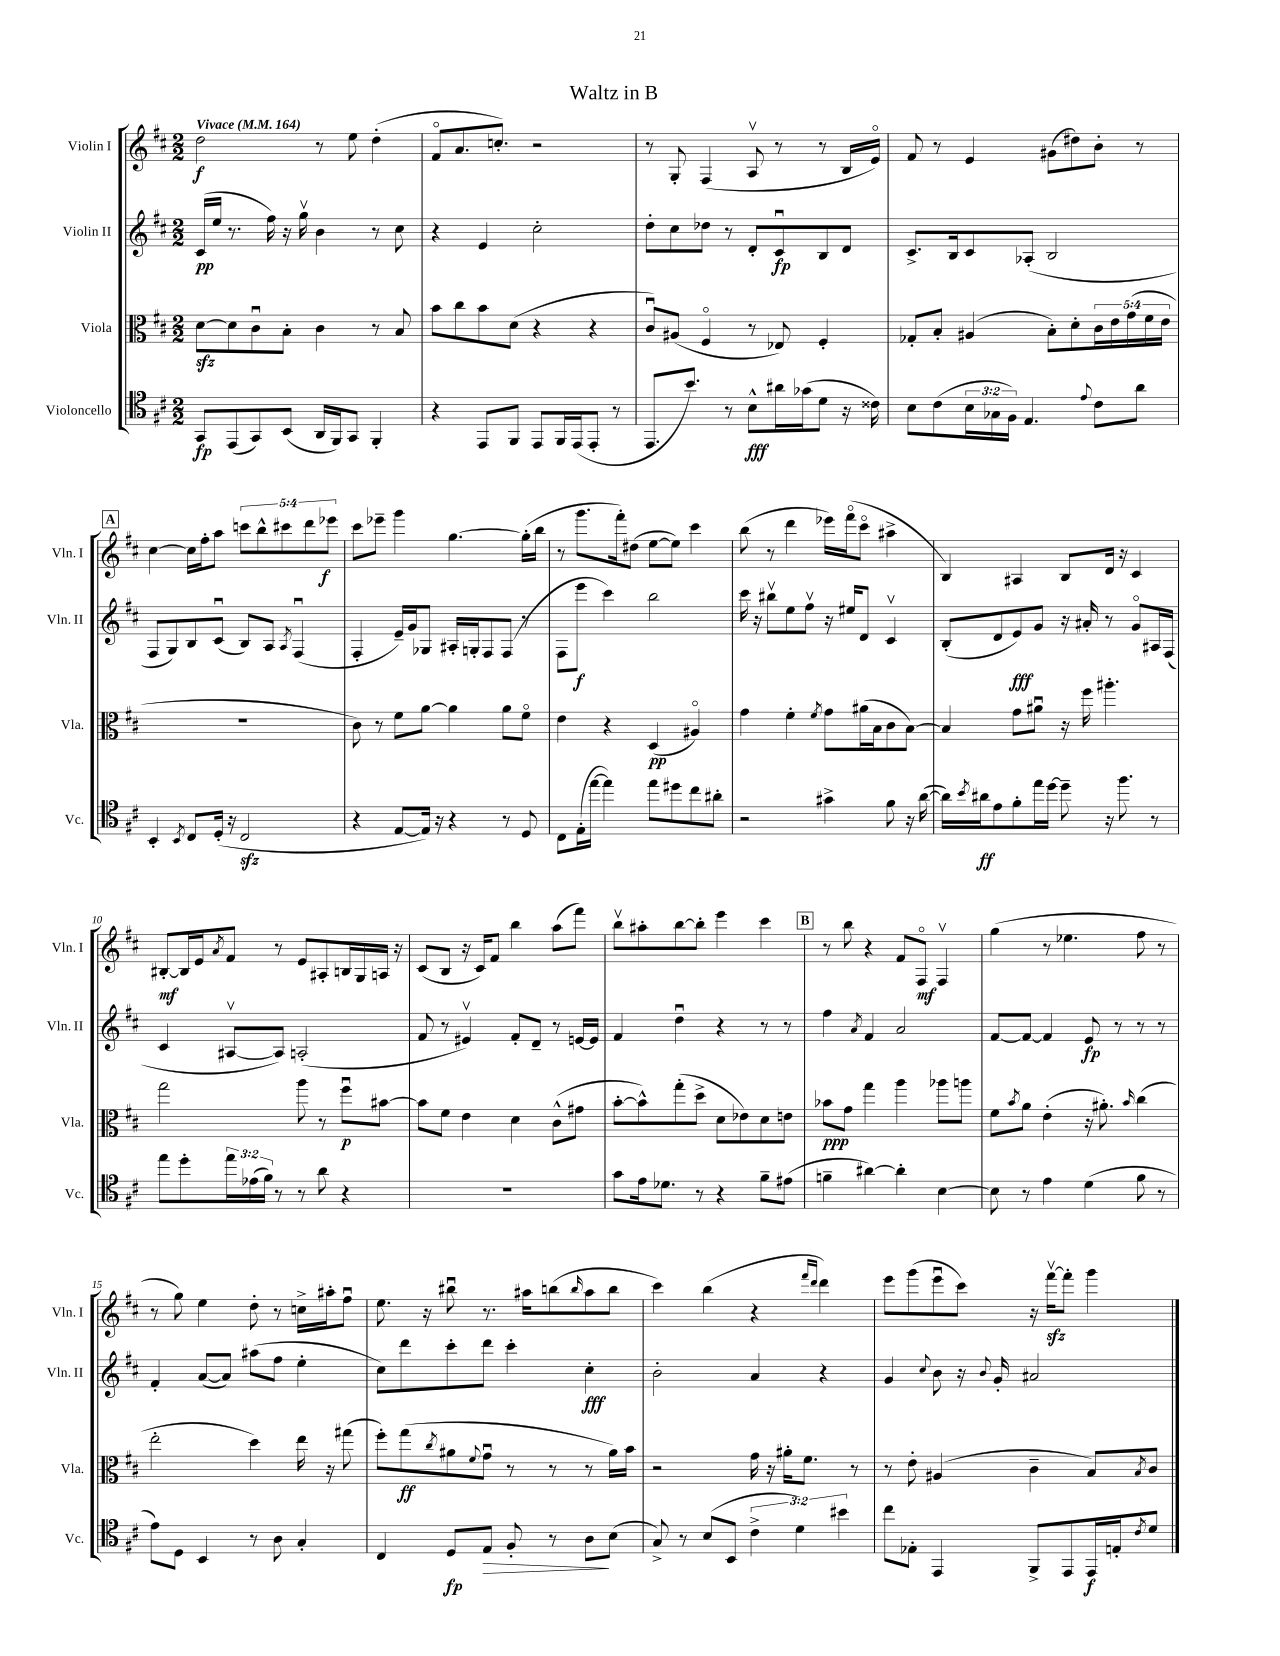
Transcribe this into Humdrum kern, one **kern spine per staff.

**kern	**kern	**kern	**kern
*staff4	*staff3	*staff2	*staff1
*clefC4	*clefC3	*clefG2	*clefG2
*k[f#c#]	*k[f#c#]	*k[f#c#]	*k[f#c#]
*M2/2	*M2/2	*M2/2	*M2/2
*MM164	*MM164	*MM164	*MM164
8GG/L	[8d\L	(16c#/LL	2dd\
.	.	16ee/JJ	.
(8EE/	8d\]	8.r	.
8GG/)	8c#u\	.	.
.	.	16ff#\)	.
(8BB/J	8B'\J	16r	.
.	.	16ggv\	.
16AA/LL	4c#\	4b\	8r
16FF#/J)	.	.	.
8GG/J	.	.	8ee\
4FF#'/	8r	8r	(4dd'\
.	8B/	8cc#\	.
=	=	=	=
4r	8b\L	4r	8f#o/L
.	8cc#\	.	8.a/
8EE/L	8b\	4e/	.
.	.	.	8.cc'/J)
8FF#/J	(8d\J	.	.
8EE/L	4r	2cc#'\	2r
16FF#/L	.	.	.
(16EE/J	.	.	.
8EE'/J	4r	.	.
8r	.	.	.
=	=	=	=
8.EE/L	8c#u/L)	8dd'\L	8r
.	(8A#/J	8cc#\	8G'/
8.b/J)	.	.	.
.	4F#o/	8dd-\J	(4F#/
8r	.	8r	.
8B^^\L	8r	8d'/L	8Av/
16a#\L	8E-/)	8c#u/	8r
(16g-\J	.	.	.
8d\J	4F#'/	8B/	8r
16r	.	8d/J	16B/LL
16c##\)	.	.	16eo/JJ)
=	=	=	=
8B\L	8G-'/L	8.c#^/L	8f#/
(8c#\	8B'/J	.	8r
.	.	16B/k	.
24B\L	(4A#/	8c#/	4e/
24G-\	.	.	.
24F#\JJ)	.	.	.
4.E/	.	(8A-'/J	.
.	8B'\L)	2B/	(8g#\L
.	8d'\	.	8dd#\)
8qqe/	.	.	.
8c#\L	20c#\L	.	8b'\J
.	20e\	.	.
.	(20g\	.	.
8a\J	.	.	8r
.	20f#\	.	.
.	20e\JJ	.	.
=	=	=	=
4BB'/	1r	8F#/L	[4cc#\
.	.	8G/)	.
8qBB/	.	.	.
8C#/L	.	8B/	16cc#\]LL
.	.	.	16ff#'\J
(16D'/Jk	.	(8c#u/J	8aa\J
16r	.	.	.
2C#/	.	8B/L)	10ccc\L
.	.	.	10bb^^\
.	.	8A/J	.
.	.	.	10ccc#\
.	.	8qA/	.
.	.	(4F#u/	.
.	.	.	10ddd\
.	.	.	10eee-\J
=	=	=	=
4r	8c#\)	4F#'/	8ccc#\L
.	8r	.	8eee-~\J
[8E/L	8f#\L	16e~/LL)	4ggg\
.	.	16g/J	.
16E/]Jk)	[8a\J	8G-/J	.
16r	.	.	.
4r	4a\]	16A#'/LL	[4.gg\
.	.	16G'/J	.
.	.	8F#/	.
8r	8a\L	(8F#/J	.
8D/	8f#o\J	8r	(16gg'\]LL
.	.	.	16bb\JJ
=	=	=	=
8C#\L	4e\	8F#\L	8r
(16E'\L	.	8eee\J	8.ggg\L
[16ee\JJ	.	.	.
4ee\])	4r	4ccc#\)	.
.	.	.	16fff#'\k)
.	.	.	(8dd#\J
8ee\L	(4D/	2bb\	[8ee\L
8dd#\	.	.	8ee\]J)
8cc#\	4A#o/)	.	4ccc#\
8a#'\J	.	.	.
=	=	=	=
2r	4g\	16ccc#\	(8bb\
.	.	16r	.
.	.	8bb#v\L	8r
.	4f#'\	8ee\	4ddd\
.	.	8ff#v\J	.
.	8qf#/	.	.
4g#^\	8g\L	16r	16eee-\LL)
.	.	16ee#/LK	(16fff#o\J
.	(16a#\L	8d/J	8ccc#o\J
.	16B\J	.	.
8f#\	8c#\	4c#v/	4aa#^\
16r	[8B\J)	.	.
([16a\	.	.	.
=	=	=	=
16a\]LL)	4B/]	(8B'/L	4B/)
8qb/	.	.	.
16a#\J	.	.	.
8e\	.	8d/	.
8f#'\	8g\L	8e/)	4A#/
16ee\L	8a#u\J	8g/J	.
[16dd\JJ	.	.	.
8dd~\]	16r	16r	8B/L
.	16ff#\	16a#'/	.
16r	4.aa#'\	8r	16d/Jk
8.ff#\	.	.	16r
.	.	8go/L	4c#/
8r	.	16A#/L	.
.	.	(16F#/JJ	.
=	=	=	=
8ee\L	2gg\	4c#/	[8B#'/L
8dd'\	.	.	16B#/]L
.	.	.	16e/J
.	.	.	8qa/
24ee\L	.	[8A#v/L	8f#/J
(24e-\	.	.	.
24f#\JJ)	.	.	.
8r	.	8A#/]J)	8r
8r	8aa\	(2A'/	8e/L
8a\	8r	.	8A#'/
4r	8ff#u\L	.	16B/L
.	.	.	16G/
.	[8b#\J	.	16A/JJ
.	.	.	16r
=	=	=	=
1r	8b#\]L	8f#/	(8c#/L
.	8f#\J	8r	8B/J
.	4e\	4e#v/)	16r
.	.	.	16c#/LK)
.	.	.	8f#/J
.	4d\	8f#'/L	4bb\
.	.	8d~/J	.
.	(8c#^^\L	8r	(8aa\L
.	8g#\J	[16e/LL	8fff#\J)
.	.	16e/]JJ	.
=	=	=	=
8g\L	[8b'\L	4f#/	8bbv\L
16e\k	8b^^\])	.	8aa#'\
8.d-\J	.	.	.
.	(8gg'\	4ddu\	[8bb\
8r	8dd^\J	.	8bb'\]J
4r	8d\L	4r	4eee\
.	8e-\)	.	.
8f#~\L	8d\	8r	4ccc#\
(8e#\J	8e\J	8r	.
=	=	=	=
4f~\	8b-\L	4ff#\	8r
.	8g\J	.	8bb\
.	.	8qa/	.
[4a#\)	4gg\	4f#/	4r
4a#'\]	4aa\	2a/	8f#/L
.	.	.	8F#o/J
[4B\	8aa-\L	.	4F#v/
.	8aa\J	.	.
=	=	=	=
8B\]	8f#\L	[8f#/L	(4gg\
.	8qb/	.	.
8r	8a\J	8f#/_J	.
4e\	(4e'\	4f#/]	8r
.	.	.	4.ee-\
(4d\	16r	8e/	.
.	8.a#'\)	.	.
.	.	8r	.
.	16qqb/	.	.
8f#\	(4cc#\	8r	8ff#\
8r	.	8r	8r
=	=	=	=
8e\L)	2ee'\	4f#'/	8r
8D\J	.	.	8gg\)
4BB/	.	([8a/L	4ee\
.	.	8a/]J)	.
8r	4dd\)	(8aa#\L	8dd'\
8A\	.	8ff#\J	8r
4G'/	16ee\	4ee'\	16cc^\LL
.	16r	.	16aa#'\J
.	(8gg#\	.	8ff#u\J
=	=	=	=
4C#/	8ff#'\L)	8cc#\L)	8.ee\
.	(8gg\	8ddd\	.
.	.	.	16r
.	8qcc#/	.	.
8D/L	8a#\	8ccc#'\	8bb#u\
.	8qqf#/	.	.
8E/J	8gu\J	8ddd\J	8.r
8F#'/	8r	4ccc#'\	.
.	.	.	16aa#\LK
8r	8r	.	(8bb\
.	.	.	16qqbb/
8A\L	8r	4cc#'\	8aa#\
(8B\J	16a#\LL)	.	8bb\J
.	16b\JJ	.	.
=	=	=	=
8G^/)	2r	2b'\	4ccc#\)
8r	.	.	.
(8B/L	.	.	(4bb\
8BB/J	.	.	.
6c#^\	16g\	4a/	4r
.	16r	.	.
.	16a#'\LK	.	.
6d\)	.	.	.
.	8.f#\J	.	.
.	.	.	16qqfff#/LL
.	.	.	16qqddd/JJ
.	.	4r	4ddd\)
6b#\	.	.	.
.	8r	.	.
=	=	=	=
8cc#\L	8r	4g/	8eee\L
8E-'\J	8e'\	.	(8ggg\
.	.	8qqcc#/	.
4EE/	(4A#/	8b\	8eeeu\
.	.	16r	8ccc#\J)
.	.	8qqb/	.
.	.	16g'/	.
8FF#^/L	4c#~\	2a#/	16r
.	.	.	[16fff#v\LK
8EE/	.	.	8fff#'\]J
16EE/L	8B/L)	.	4ggg\
16E'/J	.	.	.
8qc#/	8qB/	.	.
8d/J	8c#/J	.	.
==	==	==	==
*-	*-	*-	*-
